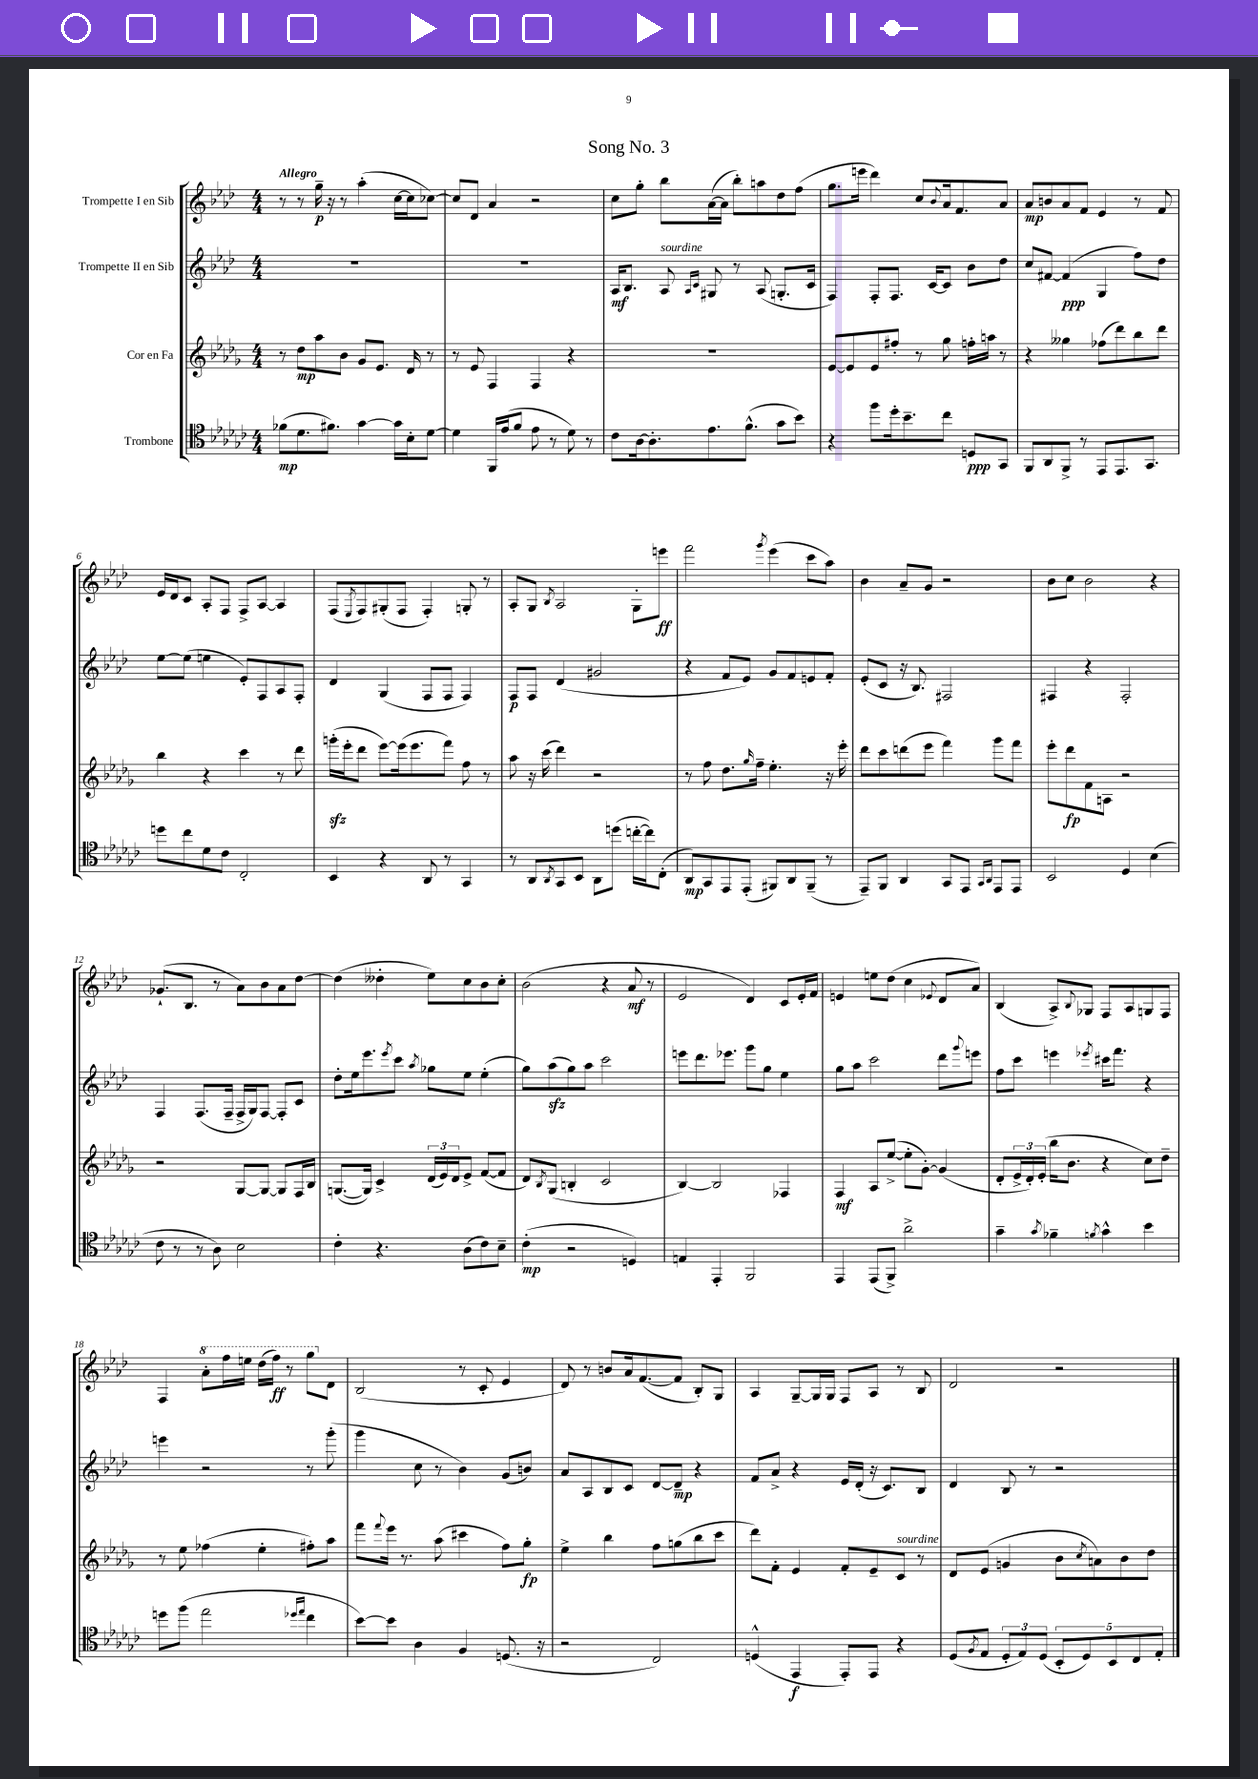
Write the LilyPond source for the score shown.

\header { title = "Song No. 3" }
<<
\new StaffGroup <<
\new Staff = "s0" \with { instrumentName = "Trompette I en Sib" } {
    \clef treble \key aes \major \numericTimeSignature \time 4/4 \tempo "Allegro"
    r8 r8 g''16--\p r16 r8 aes''4-.( c''16~ c''16 ces''8~) |
    ces''8 des'8 aes'4 r2 |
    c''8 g''8-. bes''8 aes'16~( aes'16 bes''8-.) a''8 des''8 f''8( |
    g''8. e'''16 des'''4) c''8 \appoggiatura { bes'8 } aes'16 f'8. aes'8 |
    aes'8\mp b'8 aes'8 f'8 ees'4 r8 f'8 |
    ees'16 des'16 c'8 aes8-. f8 f8-> aes8~ aes4 |
    f8( \acciaccatura { ees8 } f8) gis8-.( f8 f4-.) g8-. r8 |
    aes8-. g8 \acciaccatura { bes8 } aes2 g8-. e'''8\ff |
    f'''2 \acciaccatura { g'''8 } ees'''4( c'''8 aes''8) |
    bes'4 aes'8-- g'8 r2 |
    bes'8 c''8 bes'2 r4 |
    ges'8.-!( bes8. r8 aes'8) bes'8 aes'8 des''8~ |
    des''4( deses''4-. ees''8) c''8 bes'8 c''8-. |
    bes'2( r4 aes'8\mf r8 |
    ees'2 des'4) c'8 ees'16-. f'16 |
    e'4 e''8 des''8( c''4 \appoggiatura { ees'8 } des'8 aes'8) |
    bes4( aes8->) \appoggiatura { bes8 } ges8 f8 aes8 g8 f8 |
    f4 \ottava #1 aes''8-. f'''16 e'''16 des'''16( f'''16\ff) r8 g'''8 \ottava #0 des'8 |
    bes2( r8 c'8-. ees'4 |
    des'8) r8 b'8 aes'16 f'8.~( f'8 bes8-.) g8 |
    aes4 g8~-- g16 g16 f8 aes8 r8 bes8 |
    des'2 r2 \bar "|." |
}
\new Staff = "s1" \with { instrumentName = "Trompette II en Sib" } {
    \clef treble \key aes \major \numericTimeSignature \time 4/4
    R1 |
    R1 |
    aes16\mf bes8. aes8^\markup { \italic "sourdine" } \grace { aes16 c'16 } gis8 r8 aes8( g8.-. c'16 |
    f4) f8-. f8. c'16~ c'8 bes'8 des''8 |
    c''8 fis'8~ fis'4\ppp( g4 f''8) des''8 |
    ees''8~ ees''8( e''4 ees'8-.) f8 aes8 f8-. |
    des'4 g4( f8 f8 f4) |
    f8\p f8 des'4( gis'2 |
    r4 f'8 ees'8) g'8 f'8 e'8 f'8-. |
    ees'8-.( c'8 r16 bes8.) fis2 |
    fis4 r4 fis2-. |
    f4 f8.( f16-- f16-> g16) f8~ f8-. c'8 |
    des''8-. ees''16 ees'''8. \acciaccatura { ees'''8 } c'''8 \acciaccatura { aes''8 } ges''8 ees''8 ees''4-.( |
    g''8) aes''8\sfz( g''8) aes''8 c'''2 |
    e'''8 des'''8. ees'''8. g'''8 g''8 ees''4 |
    g''8 aes''8 c'''2 des'''8 \appoggiatura { g'''8 } e'''8 |
    f''8 c'''8 e'''4 \acciaccatura { ees'''8 } cis'''16 f'''8. r4 |
    e'''4 r2 r8 g'''8-.( |
    g'''4 c''8 r8 bes'4) g'8( b'8) |
    aes'8 aes8 bes8 c'8 des'8~ des'8--\mp r4 |
    f'8 aes'8-> r4 ees'16 des'16-.( r16 c'8.) bes8 |
    des'4 bes8 r8 r2 \bar "|." |
}
\new Staff = "s2" \with { instrumentName = "Cor en Fa" } {
    \clef treble \key des \major \numericTimeSignature \time 4/4
    r8 des''8\mp aes''8 bes'8 ges'8 ees'8. des'16 r8 |
    r8 ees'8 f4 f4 r4 |
    R1 |
    ees'8~ ees'8 ees'8 fis''8-. r8 ges''8 f''16-. a''16 r8 |
    r4 geses''4 fes''8( des'''8) bes''8 des'''8 |
    bes''4 r4 c'''4 r8 des'''8 |
    g'''16-.\sfz( ees'''16-. des'''8 ees'''8~) ees'''16( ees'''8. f'''8) f''8 r8 |
    aes''8 r16 c'''16( des'''4) r2 |
    r8 f''8 des''8. \grace { ges''16 } f''16-- ees''4.-. r16 ees'''16-. |
    des'''8 c'''8 d'''8( ees'''8 f'''4) ges'''8 f'''8 |
    ees'''8-. des'''8\fp f'8 a8 r2 |
    r2 ges8~ ges8~ ges8 f16 bes16 |
    g8.~( g16) c'4-> \tuplet 3/2 { des'16( ees'16) des'16 } ees'8-> f'8~( f'8 |
    des'8) \acciaccatura { bes8 } ges8( b4-. c'2 |
    bes4~) bes2 fes4 |
    f4\mf aes8 ees''8~->( ees''8-. ges'8~-.) ges'4( |
    des'8-. \tuplet 3/2 { ees'16-> des'16-.) ees'16-.( } bes''16 bes'8. r4 c''8) des''8-- |
    r8 ees''8 fes''4( ees''4-. fis''8-.) aes''8 |
    f'''8 \appoggiatura { f'''8 } ees'''16 r8. aes''8( cis'''4 f''8) ges''8-.\fp |
    ees''4-> bes''4 f''8 g''8( bes''8 c'''8 |
    des'''8) f'8-. ees'4 f'8-. ees'8-- c'8^\markup { \italic "sourdine" } r8 |
    des'8 ees'8( g'4 bes'8 \acciaccatura { c''8 } a'8) bes'8 des''8 \bar "|." |
}
\new Staff = "s3" \with { instrumentName = "Trombone" } {
    \clef tenor \key ges \major \numericTimeSignature \time 4/4
    fes'8\mp( des'8. fis'8.) ges'4~ ges'16 bes16-. des'8~ |
    des'4 f,16 ees'16( f'8 ees'8 r8 des'8) r8 |
    ces'8 aes16~ aes8.-. ees'8. f'8.-^( ges'8 bes'8) |
    r4 f''8 des''16-. bes'8.-- ces''8 d8\ppp ges,8 |
    f,8 aes,8 f,8-> r8 ees,8 ees,8. ges,8. |
    d''8 ces''8 des'8 ces'8 ces2-. |
    bes,4 r4 aes,8 r8 ges,4 |
    r8 aes,8 \acciaccatura { aes,8 } ges,8 bes,8 aes,8 d''8( c''16~-. c''16) ces8-.( |
    aes,8\mp) ges,8 ees,8 ees,8-.( fis,8) aes,8 fis,8--( r8 |
    ees,8--) f,8 aes,4 ges,8 ees,8 \grace { ges,16 aes,16 } ees,8 ees,8 |
    bes,2 des4 bes4( |
    ces'8 r8 r8 aes8) bes2 |
    ces'4-. r4. aes8( ces'8) bes8-- |
    ces'4-.\mp( r2 d4) |
    e4 ees,4-. f,2 |
    ees,4 ees,8( f,8->) aes'2-> |
    ges'4-- \acciaccatura { ges'8 } fes'4-- \acciaccatura { f'8 } ges'4-^ bes'4 |
    d''8 f''8( ees''2 \grace { des''16 ees''16 } ces''4 |
    bes'8~) bes'8 aes4 f4 d8.( r16 |
    r2 ces2) |
    d4-^( ees,4\f ees,8-.) ees,8 r4 |
    des8( \acciaccatura { f8 } ees8 \tuplet 3/2 { des8-. ees8) des8( } \tuplet 5/4 { bes,8-. des8) bes,8 ces8 ees8-. } \bar "|." |
}
>>
>>
